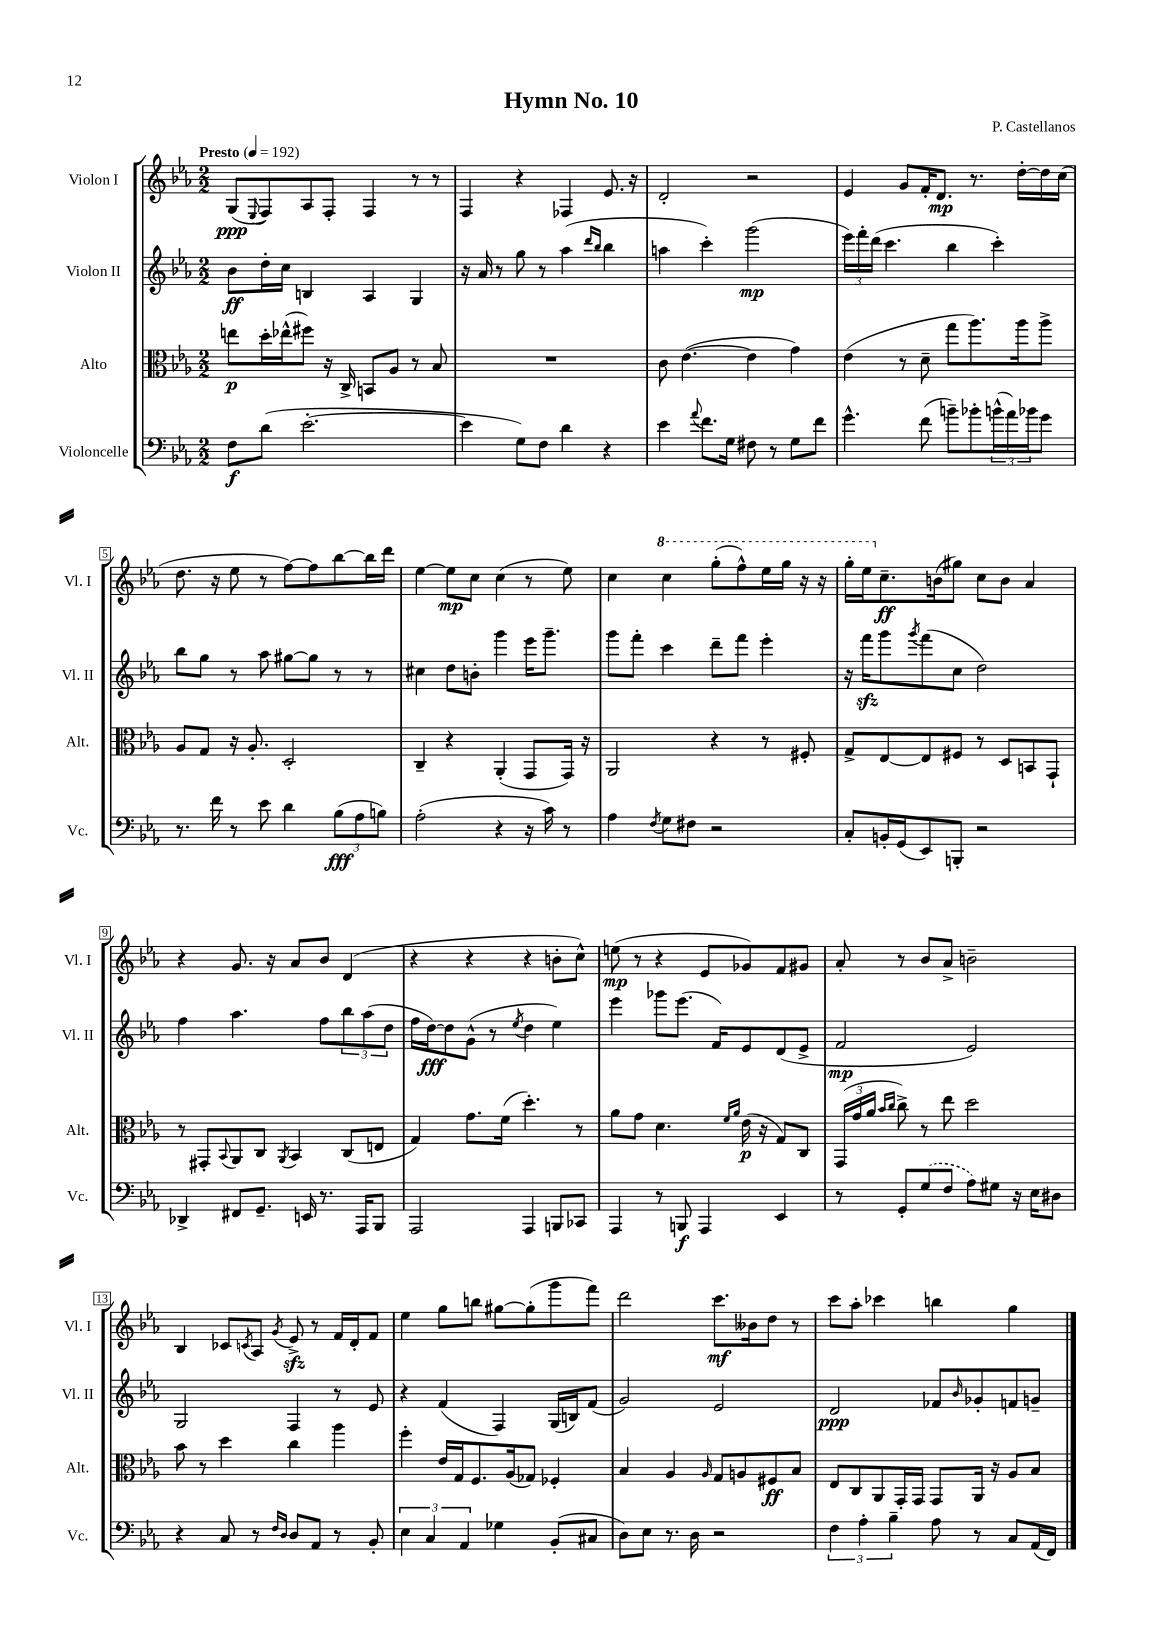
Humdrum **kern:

**kern	**kern	**kern	**kern
*staff4	*staff3	*staff2	*staff1
*clefF4	*clefC3	*clefG2	*clefG2
*k[b-e-a-]	*k[b-e-a-]	*k[b-e-a-]	*k[b-e-a-]
*M2/2	*M2/2	*M2/2	*M2/2
*MM192	*MM192	*MM192	*MM192
8F	8ee	8b-	(8G
.	.	.	8qqE-
(8d	16dd'	16dd'	8F)
.	(16ee-^^	16cc	.
[2.e-'	8ff#)	4B	8A-
.	16r	.	8F'
.	16C^	.	.
.	8BB	4A-	4F
.	8A-	.	.
.	8r	4G	8r
.	8B-	.	8r
=	=	=	=
4e-]	1r	16r	4F
.	.	16a-	.
.	.	8r	.
8G)	.	8gg	4r
8F	.	8r	.
4d	.	(4aa-	4F-
.	.	16qqddd	.
.	.	16qqbb-	.
4r	.	4bb-	8.e-
.	.	.	16r
=	=	=	=
4e-	8c	4aa	2d'
.	([4.e-	.	.
8qqa-	.	.	.
8.f	.	4ccc')	.
16G	.	.	.
8F#	4e-]	(2ggg	2r
8r	.	.	.
8G	4g)	.	.
8f	.	.	.
=	=	=	=
4.g^^	(4e-	24eee-)	4e-
.	.	24fff'	.
.	.	(24ddd	.
.	.	4.ccc	.
.	8r	.	8g
(8f	8d~	.	16f'
.	.	.	8.d
8b~)	8gg	4bb-	.
8b-'	8.aa-)	.	8.r
(24b^^	.	4ccc')	.
24a-)	.	.	.
.	16aa-	.	[16dd'
24b-	.	.	.
8g	8aa-^	.	16dd]
.	.	.	(16cc
=	=	=	=
8.r	8A-	8bb-	8.dd
.	8G	8gg	.
16f	.	.	16r
8r	16r	8r	8ee-
.	8.A-'	.	.
8e-	.	8aa-	8r
4d	2D'	[8gg#	[8ff)
.	.	8gg#]	8ff]
(12B-	.	8r	[8bb-
12A-	.	.	.
.	.	8r	16bb-]
12B)	.	.	.
.	.	.	16ddd
=	=	=	=
(2A-'	4C~	4cc#	[4ee-
.	4r	8dd	8ee-]
.	.	8b'	8cc
4r	(4AA-'	4ggg	(4cc
16r	8GG	16eee-	8r
16c)	.	8.ggg~	.
8r	16GG)	.	8ee-)
.	16r	.	.
=	=	=	=
4A-	2AA-	8ggg	4cc
.	.	8fff'	.
8qF	.	.	.
8G	.	4ccc	4ccc
8F#	.	.	.
2r	4r	8ddd~	(8ggg'
.	.	8fff	8fff^^)
.	8r	4eee-'	16eee-
.	.	.	16ggg
.	8F#'	.	16r
.	.	.	16r
=	=	=	=
8C'	8G^	16r	16ggg'
.	.	16fff	16eee-
16BB'	[8E-	8ggg	8.cc~
(16GG	.	.	.
.	.	8qggg	.
8EE-)	8E-]	(8fff	.
.	.	.	(16b
8BBB'	8F#	8cc	8gg#)
2r	8r	2dd)	8cc
.	8D	.	8b
.	8BB	.	4a-
.	8GG`	.	.
=	=	=	=
4DD-^	8r	4ff	4r
.	8GG#'	.	.
.	8qqBB-	.	.
8FF#	8AA-	4.aa-	8.g
8.GG~	8C	.	.
.	.	.	16r
.	8qAA-	.	.
.	4BB-	.	8a-
16EE	.	.	.
8.r	.	8ff	8b-
.	(8C	12bb-	(4d
16AAA-	.	.	.
.	.	(12aa-	.
8BBB-	8E	.	.
.	.	12dd	.
=	=	=	=
2AAA-	4G)	16ff	4r
.	.	[16dd)	.
.	.	8dd]	.
.	8.g	(8g^^	4r
.	.	8r	.
.	(16f	.	.
.	.	8qee-	.
4AAA-	4.dd')	4dd	4r
8BBB	.	4ee-)	8b'
8CC-	8r	.	8cc^^)
=	=	=	=
4AAA-	8a-	4eee-	(8ee
.	8g	.	8r
8r	4.d	8ggg-	4r
8BBB	.	(8.eee-	.
4AAA-	.	.	8e-
.	.	16f)	.
.	16qqf	.	.
.	16qqa-	.	.
.	(16e-	8e-	8g-)
.	16r	.	.
4EE-	8G)	(8d	8f
.	8C	8e-^	8g#
=	=	=	=
8r	(24GG	2f	8a-'
.	24g	.	.
.	24a-	.	.
.	16qqb-	.	.
.	16qqcc	.	.
8GG'	8cc^)	.	8r
(8G	8r	.	8b-
8F	8ee-	.	8a-^
8A-)	2dd	2e-)	2b~
8G#	.	.	.
16r	.	.	.
16E-	.	.	.
8D#	.	.	.
=	=	=	=
4r	8b-	2G	4B-
.	8r	.	.
8C	4dd	.	8c-
.	.	.	8qc
8r	.	.	8A-
16qqF	.	.	.
16qqD	.	.	8qg
8D	4cc	4F	8e-^
8AA-	.	.	8r
8r	4aa-	8r	16f
.	.	.	16d'
8BB-'	.	8e-	8f
=	=	=	=
6E-	4ff'	4r	4ee-
6C	.	.	.
.	16e-	(4f	8gg
.	16G	.	.
6AA-	.	.	.
.	8.F	.	8bb
4G-	.	4F)	[8gg#
.	(16A-	.	.
.	8G-)	.	(8gg#']
(8BB-'	4F-'	(16G	8ggg
.	.	16B)	.
8C#	.	(8f	8fff)
=	=	=	=
8D)	4B-	2g)	2ddd
8E-	.	.	.
8.r	4A-	.	.
16D	.	.	.
.	16qqA-	.	.
2r	8G	2e-	8.ccc
.	8A	.	.
.	.	.	16b--
.	8F#	.	8dd
.	8B-	.	8r
=	=	=	=
6F	8E-	2d	8ccc
.	8C	.	8aa-'
6A-'	.	.	.
.	8AA-	.	4ccc-
6B-~	.	.	.
.	16GG'	.	.
.	16GG	.	.
8A-	8GG	8f-	4bb
.	.	16qqb-	.
8r	16AA-	8g-'	.
.	16r	.	.
8C	8A-	8f	4gg
(16AA-	8B-	8g~	.
16FF)	.	.	.
==	==	==	==
*-	*-	*-	*-
